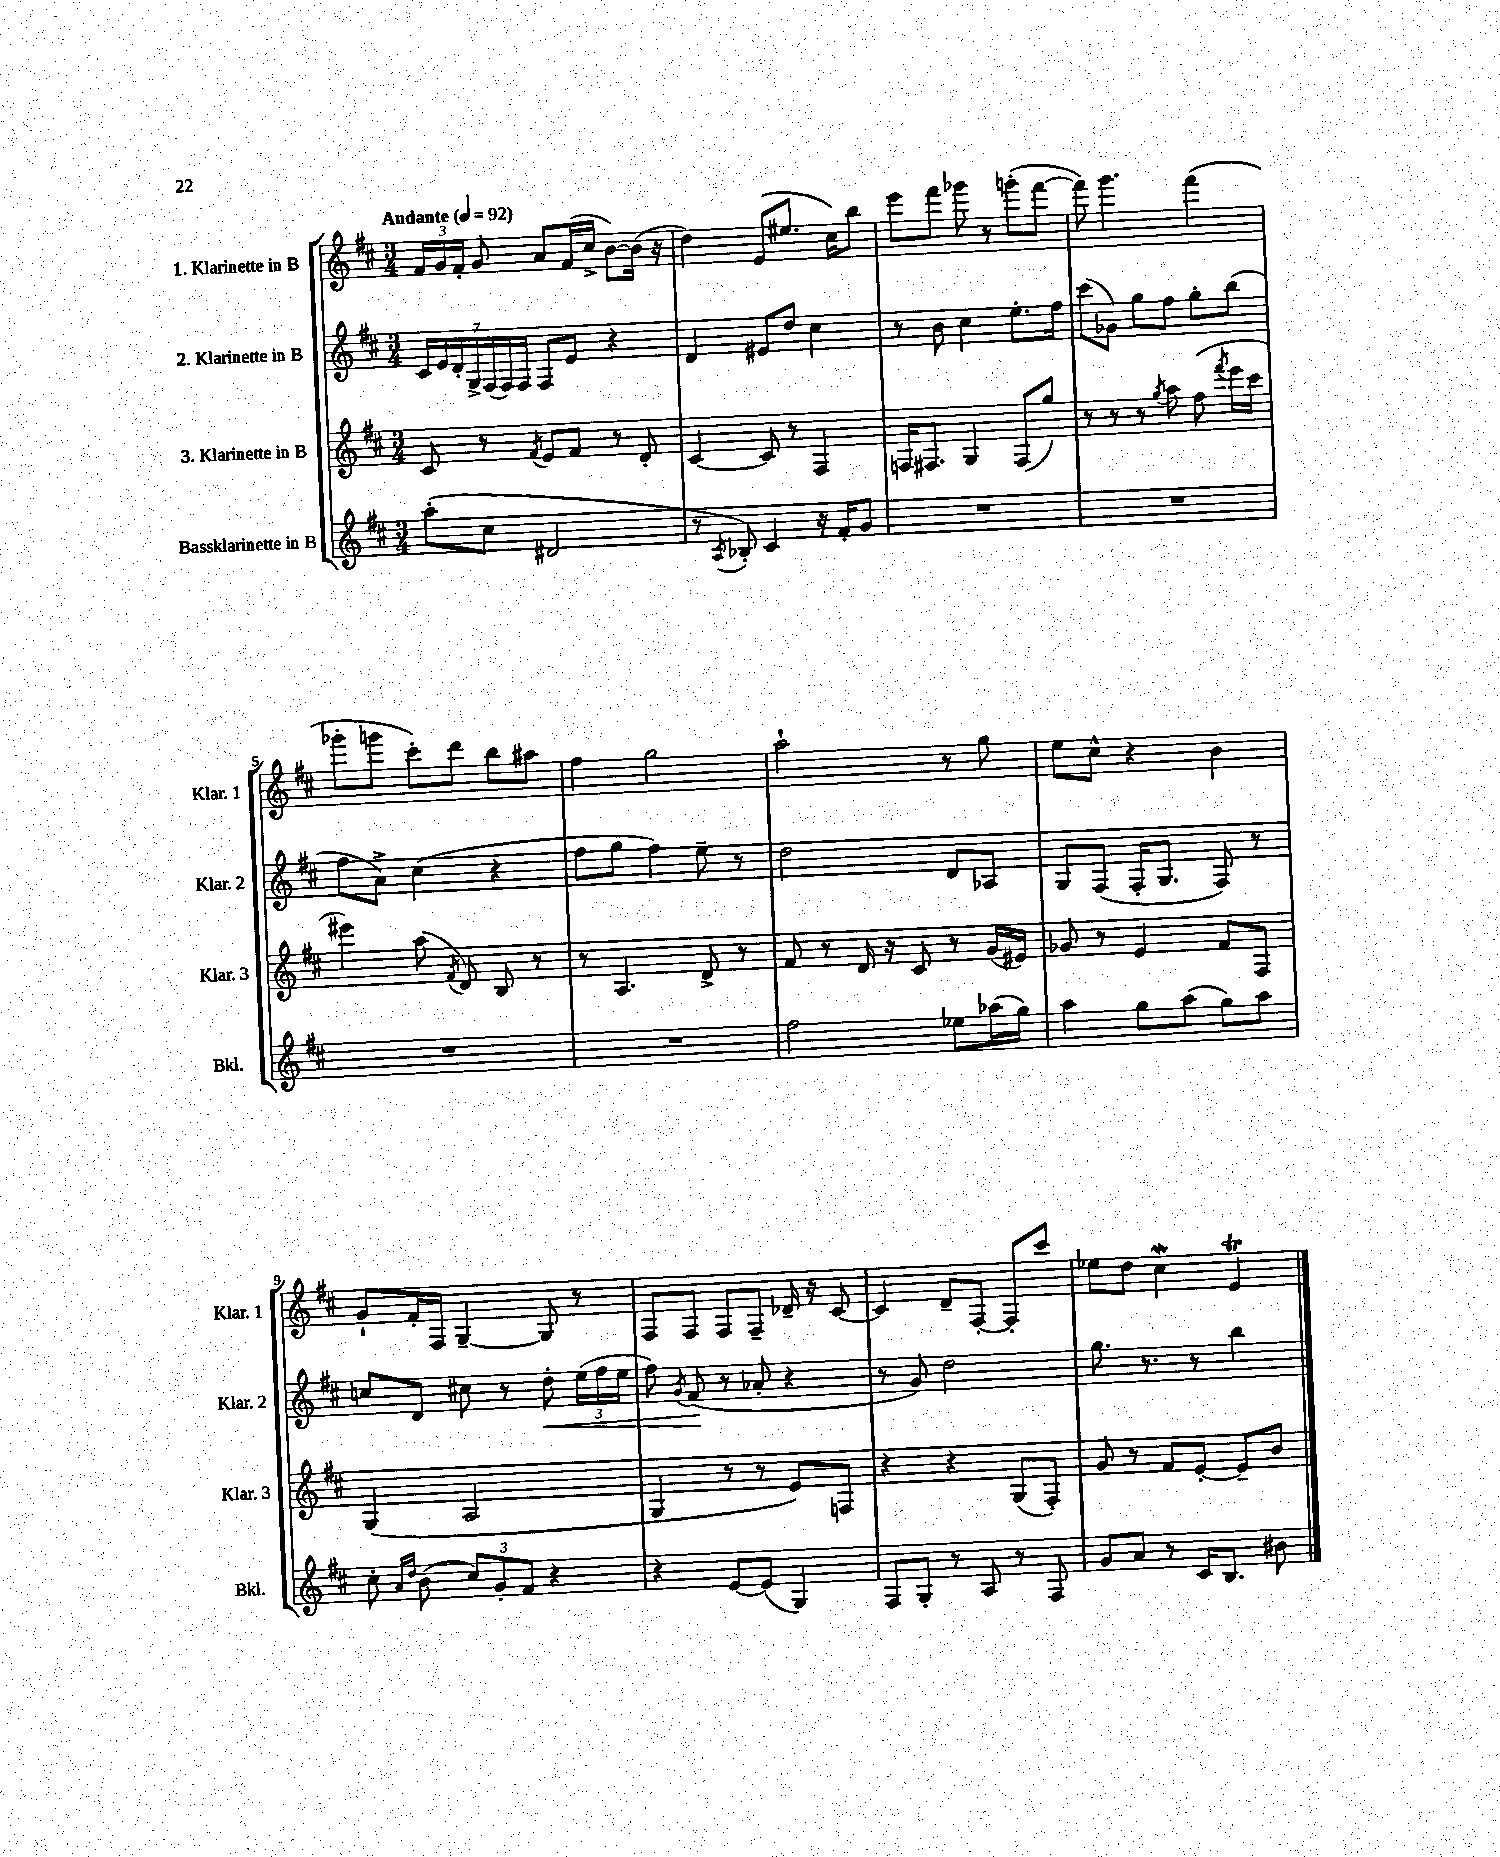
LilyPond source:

<<
\new StaffGroup <<
\new Staff = "s0" \with { instrumentName = "1. Klarinette in B" shortInstrumentName = "Klar. 1" } {
    \clef treble \key d \major \numericTimeSignature \time 3/4 \tempo "Andante" 4 = 92
    \autoBeamOff \tuplet 3/2 { fis'16[ g'16 fis'16]-. } g'8 a'8[ fis'16( cis''16]-> b'8[~) b'16]( r16 |
    d''4) e'8[( eis''8.] cis''16[) b''8] |
    e'''8[ fis'''8] ges'''8 r8 g'''8[-.( fis'''8]~ |
    fis'''8) g'''4. fis'''4( |
    ges'''8[-. g'''8] cis'''8[-.) d'''8] b''8[ ais''8] |
    fis''4 g''2 |
    a''2-! r8 g''8 |
    e''8[ cis''8]-^ r4 b'4 |
    g'8[-! fis'16-. fis16] g4~-- g8 r8 |
    fis8[ fis8] fis8[ fis8]-- des'16-- r16 cis'8~ |
    cis'4 d'8[-- fis8]~-. fis8[-. cis'''8] |
    ees''8[ d''8] cis''4\mordent e'4\trill \bar "|." |
}
\new Staff = "s1" \with { instrumentName = "2. Klarinette in B" shortInstrumentName = "Klar. 2" } {
    \clef treble \key d \major \numericTimeSignature \time 3/4
    \autoBeamOff \tuplet 7/4 { cis'16[ e'16 d'16-. g16-> fis16( fis16) fis16] } fis8[ e'8] r4 |
    d'4 eis'8[ d''8] cis''4 |
    r8 b'8 cis''4 e''8.[-. fis''16] |
    cis'''8[( ges'8]) g''8[ fis''8] g''8[-. b''8]( |
    fis''8[ a'8]->) cis''4( r4 |
    fis''8[ g''8] fis''4) e''8-- r8 |
    d''2 d'8[ aes8] |
    g8[ fis8]( fis16[-. g8.] fis8) r8 |
    c''8[ d'8] cis''8 r8 d''8-.\< \tuplet 3/2 { e''16[( fis''16 e''16] } |
    fis''8) \acciaccatura { g'8 } fis'8\!( r8 aes'8-. r4 |
    r8 g'8) d''2 |
    g''8. r8. r8 b''4 \bar "|." |
}
\new Staff = "s2" \with { instrumentName = "3. Klarinette in B" shortInstrumentName = "Klar. 3" } {
    \clef treble \key d \major \numericTimeSignature \time 3/4
    \autoBeamOff cis'8 r8 \acciaccatura { fis'8 } e'8[ fis'8] r8 d'8-. |
    cis'4~ cis'8 r8 fis4 |
    f16[ fis8.] g4 fis8[( g''8]) |
    r8 r8 r8 \acciaccatura { g''8 } a''8 fis''8( \acciaccatura { fis'''8 } e'''16[ cis'''16] |
    eis'''4) a''8( \acciaccatura { fis'8 } d'8) b8 r8 |
    r8 a4. d'8-> r8 |
    fis'8 r8 d'16 r16 cis'8 r8 g'16[( eis'16]) |
    ges'8 r8 e'4 fis'8[ fis8] |
    g4( a2 |
    g4 r8 r8 e'8[) f8] |
    r4 r4 g8[( fis8]-.) |
    g'8 r8 fis'8[ e'8]~-. e'8[-- b'8] \bar "|." |
}
\new Staff = "s3" \with { instrumentName = "Bassklarinette in B" shortInstrumentName = "Bkl." } {
    \clef treble \key d \major \numericTimeSignature \time 3/4
    \autoBeamOff a''8[-.( cis''8] dis'2 |
    r8 \acciaccatura { a8 } bes8-.) cis'4 r16 fis'16[-. g'8] |
    R2. |
    R2. |
    R2. |
    R2. |
    fis''2 ees''8[ aes''16( g''16]) |
    a''4 g''8[ a''8]( g''8[) a''8] |
    cis''8-. \grace { a'16[ d''16] } b'8( \tuplet 3/2 { cis''8[) g'8-. fis'8] } r4 |
    r4 e'8[~ e'8]( g4) |
    fis8[ g8]-. r8 a8 r8 fis8 |
    g'8[ a'8] r8 cis'16[ b8.] bis'8 \bar "|." |
}
>>
>>
